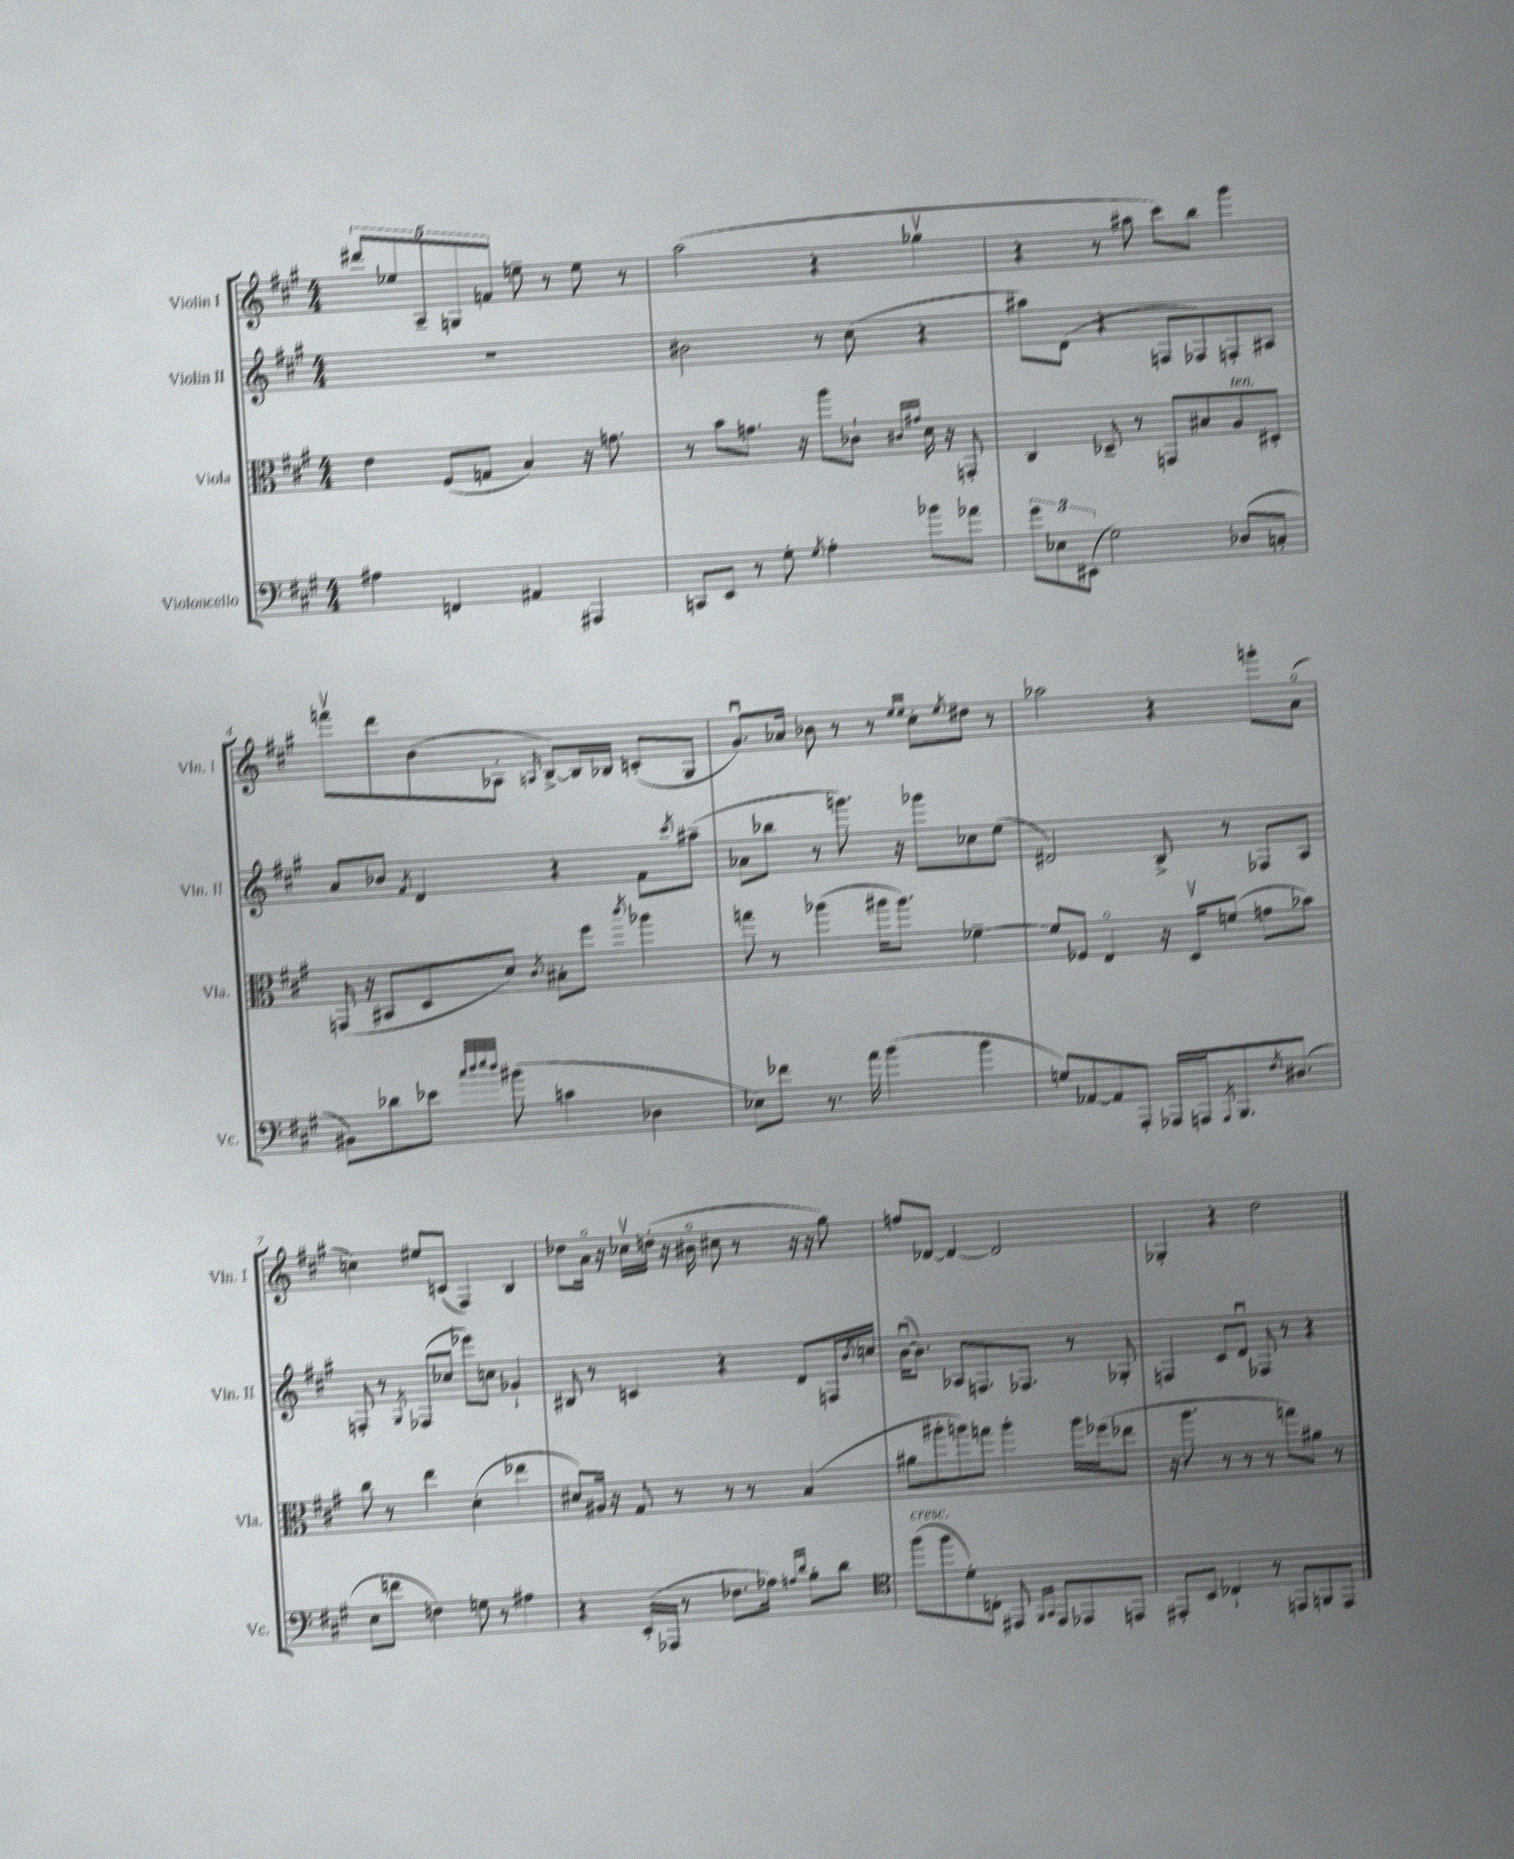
<<
\new StaffGroup <<
\new Staff = "s0" \with { instrumentName = "Violin I" shortInstrumentName = "Vln. I" } {
    \clef treble \key a \major \numericTimeSignature \time 4/4
    \tuplet 5/4 { dis'''8 ees''8 a8-- g8 f'8 } e''8-- r8 e''8 r8 |
    a''2( r4 ges''4\upbow |
    r4 r8 ais''8 cis'''8) b''8 gis'''4 |
    f'''8\upbow d'''8 b'8( aes8-. \grace { a16 } b8~->) b16 bes16 c'8-.( gis8 |
    gis'8.\downbow) aes'16 bes'8 r8 r8 \grace { e''16 e''16 } cis''8-. \acciaccatura { e''8 } dis''8 r8 |
    aes''2 r4 g'''8-. a'8\flageolet( |
    c''4) eis''8 c'8( fis4) b4 |
    des''8 a'16\flageolet r16 ces''16\upbow d''16-.( r16 bis'16\flageolet cis''8 r8 r16 r16 gis''8) |
    f''8 des'8~ des'4~ des'2 |
    ges4-. r4 d''2 \bar "|." |
}
\new Staff = "s1" \with { instrumentName = "Violin II" shortInstrumentName = "Vln. II" } {
    \clef treble \key a \major \numericTimeSignature \time 4/4
    R1 |
    bis'2 r8 cis''8( r4 |
    ais''8) d'8( r4 f8 fes8) f8-. ais8 |
    a'8 bes'8 \acciaccatura { fis'8 } d'4 r4 fis'8 \acciaccatura { cis'''8 } ais''8--( |
    aes'8 bes''8 r8 g'''8.) r16 ges'''8 ces''8 e''8( |
    dis'2) b8-> r8 fes8 a8 |
    f8-. r8 \acciaccatura { gis8 } fes8( ces''8 ees'''8) c''8 ges'4-! |
    bis8 r8 c'4 r4 d'8 f16 \acciaccatura { b'8 } c''16 |
    b'16~\downbow( b'8.) aes8 f8. fes8. r8 ges8-. |
    f4 cis'8 d'8\downbow fes8 r8 r4 \bar "|." |
}
\new Staff = "s2" \with { instrumentName = "Viola" shortInstrumentName = "Vla." } {
    \clef alto \key a \major \numericTimeSignature \time 4/4
    e'4 fis8( g8 b4) r16 g'8. |
    r8 b'8 g'8. r16 a''8 ces'8-! \grace { cis'16 gis'16 } d'16 r16 g,8-. |
    cis4 des8-- r8 g,8 bis8 a8^\markup { \italic "ten." } dis8-. |
    g,16( r16 bis,8 d8 d'8) \acciaccatura { cis'8 } bis8-. fis''8 \acciaccatura { cis'''8 } aes''4 |
    g''8 r8 aes''4( ais''16 ais''8.) fes'4~-- |
    fes'8 fes8 e4\flageolet r16 d16\upbow f'8( g'8 bes'8) |
    cis''8 r8 e''4 d'4-.( ees''4 |
    dis'8) ais16 r16 gis8 r8 r8 r8 b4( |
    ais'8 ais''8-. a''8) g''8 a''4-. a''16 fes''16( ees''8 |
    r16 a''8. r8 r8 r8 g''8) ais'8 r8 \bar "|." |
}
\new Staff = "s3" \with { instrumentName = "Violoncello" shortInstrumentName = "Vc." } {
    \clef bass \key a \major \numericTimeSignature \time 4/4
    ais4 f,4 ais,4 ais,,4 |
    c,8 e,8 r8 gis8-. \acciaccatura { gis8 } a4-. bes'8 aes'8 |
    \tuplet 3/2 { gis'8 ees8 eis,8( } gis2) des8( c8-. |
    bis,8) des'8 ees'8 \grace { cis''32 d''32 e''32 d''32 } bis'8( c'4 des4 |
    ees8) fes'8 r8. a'16 b'4( b'4 |
    g8) aes,8~ aes,8 a,,8-. aes,,16 a,,16 \acciaccatura { a,,8 } b,,8. \acciaccatura { fis8 } dis8.( |
    e8 f'8 f4) g8 r8 ais4 |
    r4 e,16-.( aes,,16 r8 fes8. aes16) \grace { a16 d'16 } b8-. d'8 |
    \clef tenor fis''8^\markup { \italic "cresc." }( fis''8 d'8-.) c8-. eis,8 \grace { fis,16 gis,16 } eis,8 ees,8 e,8 |
    eis,8-. b,8 ces4-! r8 e,8 f,8 e,8 \bar "|." |
}
>>
>>
